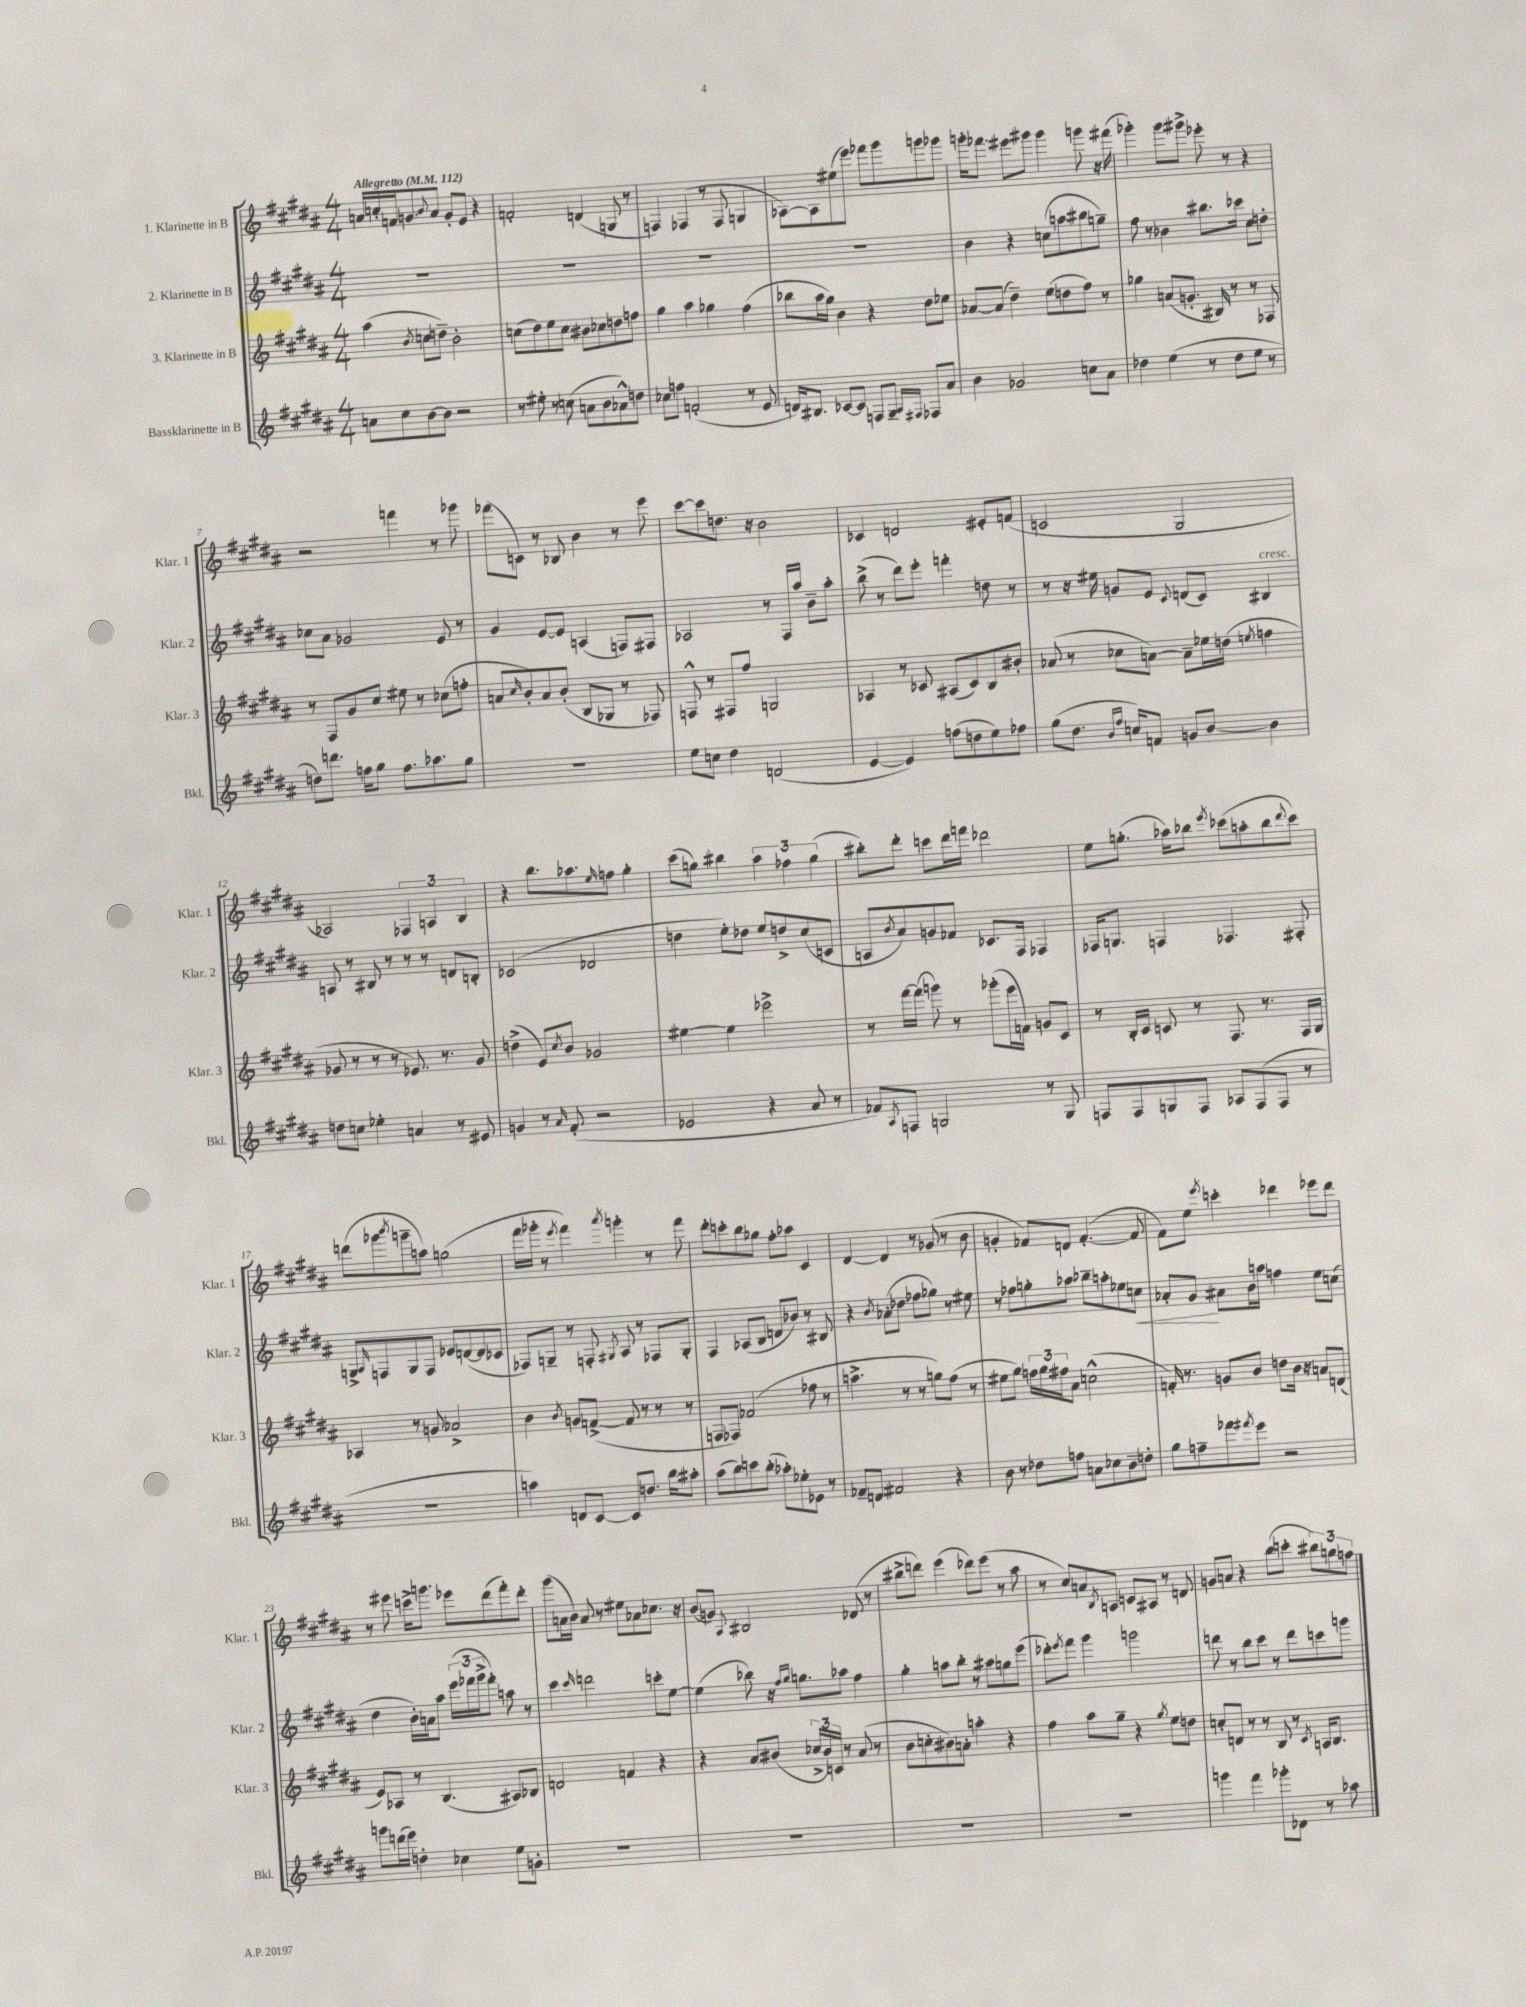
<<
\new StaffGroup <<
\new Staff = "s0" \with { instrumentName = "1. Klarinette in B" shortInstrumentName = "Klar. 1" } {
    \clef treble \key b \major \numericTimeSignature \time 4/4 \tempo "Allegretto" 4 = 112
    a'16 c''16-. f'16 g'8. \appoggiatura { b'8 } a'8 g'8-. e'8 r4 |
    f'2-. d'4( g8 r8 |
    f4) fes4( r8 fes8 g4 |
    aes8~) aes8 eis''8( e'''8) fes'''8 gis'''8 g'''8 ges'''8 |
    g'''16-. fes'''8. eis'''8 gis'''8 gis'''4 g'''8 r16 fis'''16( |
    ges'''4-.) ges'''8 gis'''8-> ees'''8-. r8 r4 |
    r2 f'''4 r8 ges'''8 |
    fes'''8( c'8) r8 bes8 b'4 r8 e'''8 |
    cis'''8~ cis'''8 d''8. r16 b'2 |
    ces'4 d'2 eis'8-. f'8( |
    c'2 gis2 |
    aes2) \tuplet 3/2 { fes4 a4 b4 } |
    r4 b''8. aes''8. \grace { e''16 } f''8 gis''4-. |
    cis'''8( g''8) bis''4 \tuplet 3/2 { ais''4 fes''4 g''4( } |
    bis''8-.) dis'''8-. c'''8 dis'''16 f'''16 des'''2 |
    e''8 g''8.-.( aes''16) bes''8 \acciaccatura { e'''8 } ces'''8( a''8-. bes''8 \appoggiatura { dis'''8 } ces'''8) |
    d'''8( ges'''8 \acciaccatura { b'''8 } g'''8-- a''8) g''2( |
    fis'''16 ges'''16-. r8 \acciaccatura { e'''8 } fis'''4) \acciaccatura { ais'''8 } g'''4-. r8 fis'''8 |
    dis'''8-. c'''8-. b''8 ges''8 fis''8-. aes''8 cis'4 |
    dis'4~ dis'4 r8 ges'8( r8 b'8 |
    g'4-. fes'8) d'8 fes'4.~-.( fes'8 |
    fis'8) e''8 \acciaccatura { e'''8 } c'''4-. des'''4 ees'''8 des'''8 |
    r8 eis'''8 c'''16-> g'''8. ees'''8 dis'''8( fis'''8-.) dis'''8-. |
    gis'''8( a'16 b'16) a'8 r8 eis''8 aes'8 ces''8. r16 |
    b'8( g'8) \appoggiatura { ais8 } bis2 des'8( r8 |
    bis''8-> d'''8) e'''4( des'''8) e'''8( r8 ais''8 |
    r8 cis''8) a'8 \acciaccatura { b8 } a8 c'8 ais8 r8 d'8 |
    g'8 a'8 r4 b''8( c'''8-. \tuplet 3/2 { bis''8) g''8 f''8 } \bar "|." |
}
\new Staff = "s1" \with { instrumentName = "2. Klarinette in B" shortInstrumentName = "Klar. 2" } {
    \clef treble \key b \major \numericTimeSignature \time 4/4
    R1 |
    R1 |
    R1 |
    R1 |
    b'4 r4 c''8( a''8 bis''8 g''8--) |
    fis''8 r8 bes'4 bis''8. ces'''16 cis''8 d''8-. |
    ces''8 ais'8 ges'2 e'8 r8 |
    gis'4 e'8~ e'8 a4( f8) fis8 |
    aes2 r8 fis16 ais''16 b'8-- ais''8-. |
    b''8->( r8 dis'''8) e'''8-. f'''4-. d''8 r8 |
    r8 r16 eis''16 g'8 e'8 \appoggiatura { cis'8 } d'8( cis'8) bis4^\markup { \italic "cresc." } |
    a8 r8 bis8 r8 r8 r8 d'8 b8-. |
    ces'2( des'2 |
    d''4 e''8-.) des''8 e''8 d''8-> cis''8( c'8 |
    a8 \acciaccatura { b'8 } ais'8) g'8 fes'8 ces'8. fis16 fes4 |
    fes16 g8. f4 fes4. fis8-. |
    g8-> \grace { ais16 } f8 g8 f8 ees'8 d'8~( d'8 ces'8 |
    fes8) g8-- r8 f8-. \acciaccatura { gis8 } ais8 r8 fes8 gis8-. |
    fis4 aes8( b8 d'8 bes'8) r8 bis8 |
    r4 \acciaccatura { b'8 } aes'8-.( des''8 fes''8 ges''8) r8 eis''8 |
    r8 fes''8 g''8-. aes''8 bes''8-- a''8-. ees''8 c''8\< |
    aes'8-. gis'8\! ais'8 b'16 a''16 f''4 e''8 c''8( |
    dis''4 b'16-.) a'16 ais''8 \tuplet 3/2 { e'''16( fes'''16 gis'''16-> } fes'''8-.) a''8 r8 |
    cis'''4 \grace { cis'''16 } d'''2 c'''8-. e''8~ |
    e''4( bes''8) r16 \grace { fis''16 gis''16 } g''8. aes''8 fis''4 |
    gis''4-. a''8 b''8-. r8 ais''8 g''8 e'''8( |
    des'''8-.) \acciaccatura { e'''8 } fis'''8 gis'''4 g'''2 |
    d'''8 r8 b''8 cis'''8 r8 d'''8 c'''8 g'''8 \bar "|." |
}
\new Staff = "s2" \with { instrumentName = "3. Klarinette in B" shortInstrumentName = "Klar. 3" } {
    \clef treble \key b \major \numericTimeSignature \time 4/4
    ais''4( \acciaccatura { b'8 } c''8 d''8--) b'2-. |
    c''8( dis''8) e''8 c''8 bis'8 ces''8 d''8 f''8 |
    gis''4 ais''4 ges''4 fis''4( |
    bes''8 ais''16 gis''16) b'4 r4 dis''8 ees''8 |
    aes'8~ aes'8( dis''4--) e''8( d''8 fis''8) r8 |
    ges''4 a'8( g'8.-. bis16) r8 r8 fes8 |
    r8 fis8 gis'8 cis''8 eis''8 r8 ces''8( f''8-. |
    a'8 \grace { cis''16 } b'8-.) a'8 b'8-.( b8 ges8 r8 fes8) |
    f8-^ r8 fis8 fis''8 g2 |
    aes4 r8 ces'8 ais8( ces'8) b8 bis'8-. |
    aes'8( r8 ces''8 a'8~) a'8-- ees''16 d''16( \acciaccatura { e''8 } f''4 |
    ges'8 r8 r8 r8 ees'8.) r8. ges'8 |
    d''4->( e'8) \acciaccatura { cis''8 } b'8 ges'2 |
    eis''4~ eis''4 ees'''2-> |
    r8 fis'''16~ fis'''16( g'''8) r8 ges'''8-.( e'''16 f'16) g'8 cis'8 |
    r8 b16-. cis'16 c'8 r8 fis8. r8. fis16 gis16 |
    aes4 r8 g'8 aes'2-> |
    b'4 \acciaccatura { b'8 } g'8 f'8~->( f'8 r8 r8 r8 |
    f8 fes8) fes'2( fes''8 r8 |
    a''4.-> r8 r8 g''8) fis''8( r8 |
    eis''8 gis''8) \tuplet 3/2 { f''16 gis''16 fis''16 } ais'8 c''2-^( |
    f'16-.) r8. g'8 b'8 d''8 b'16 r16 a'8 d'8( |
    e'8) aes8 r8 b4.( ais8) bes8 |
    d'2 f'4 r4 |
    r4 ais'8 bis'8( \tuplet 3/2 { ces''16-> bis'16) c'16 } r8 ais'8( r8 |
    b'8 c''8-. bis'8) a'8-. a''4-. r4 |
    fis''4 ais''8 gis''8-- r4 \acciaccatura { gis''8 } e''8 d''8 |
    c''8-. d'8 r8 r8 b8 r8 \acciaccatura { cis'8 } a16 b8. \bar "|." |
}
\new Staff = "s3" \with { instrumentName = "Bassklarinette in B" shortInstrumentName = "Bkl." } {
    \clef treble \key b \major \numericTimeSignature \time 4/4
    a'8 cis''8 b'8~ b'8 r2 |
    r8 eis''8-. r8 c''8( a'8 b'8 aes'8-^) d''8 |
    ces''8 f''8 f'2-.( r8 e'8 |
    d'16) bis8. ces'8~ ces'8 f8 gis8-- \grace { ais16 fis16 } fes8 ais'8 |
    b'4 ges'2 c''8 ais'8 |
    des''4 e''4( r8 des''8 e''8 r8 |
    d''8) d'''8. f''16 gis''8 f''8. aes''8. gis''8 |
    R1 |
    e''8 c''8 dis''4 d'2( |
    e'4~ e'4) f''8( d''8 e''8) fes''8 |
    gis''8( dis''8. \grace { b'16 fis''16 } c''16) f'8 g'8 b'8~ b'4 |
    d''8 c''8 ees''4-. a'4 r8 eis'8 |
    g'4 r8 \grace { ais'16 } fis'8-.( r2 |
    ees'2 r4 ais'8 r8 |
    fes'8) \acciaccatura { ais8 } f8 g2 r8 g8 |
    f8 f8 g8 f8 aes8 f8( f8 r8 |
    R1 |
    a''4) d'8 cis'8~ cis'8 d''8. b''16 ais''8-. |
    ais''8( b''8) c'''8 b''8-.( aes''8-.) ees''8-. ees'8 r8 |
    fes'8-- d'8 fis'2 r4 |
    b'8 r8 des''8 f''8 a'8 ces''8 b'8-- d''8-. |
    gis''8 f''8-- fes'''8 \acciaccatura { fis'''8 } e'''8 r2 |
    g'''8 d'''16( e'''16) d''4-. ces''4 e''8 g'8-. |
    R1 |
    R1 |
    R1 |
    R1 |
    g'''4 fis'''4 ges'''8-. des'8 r8 aes''8 \bar "|." |
}
>>
>>
